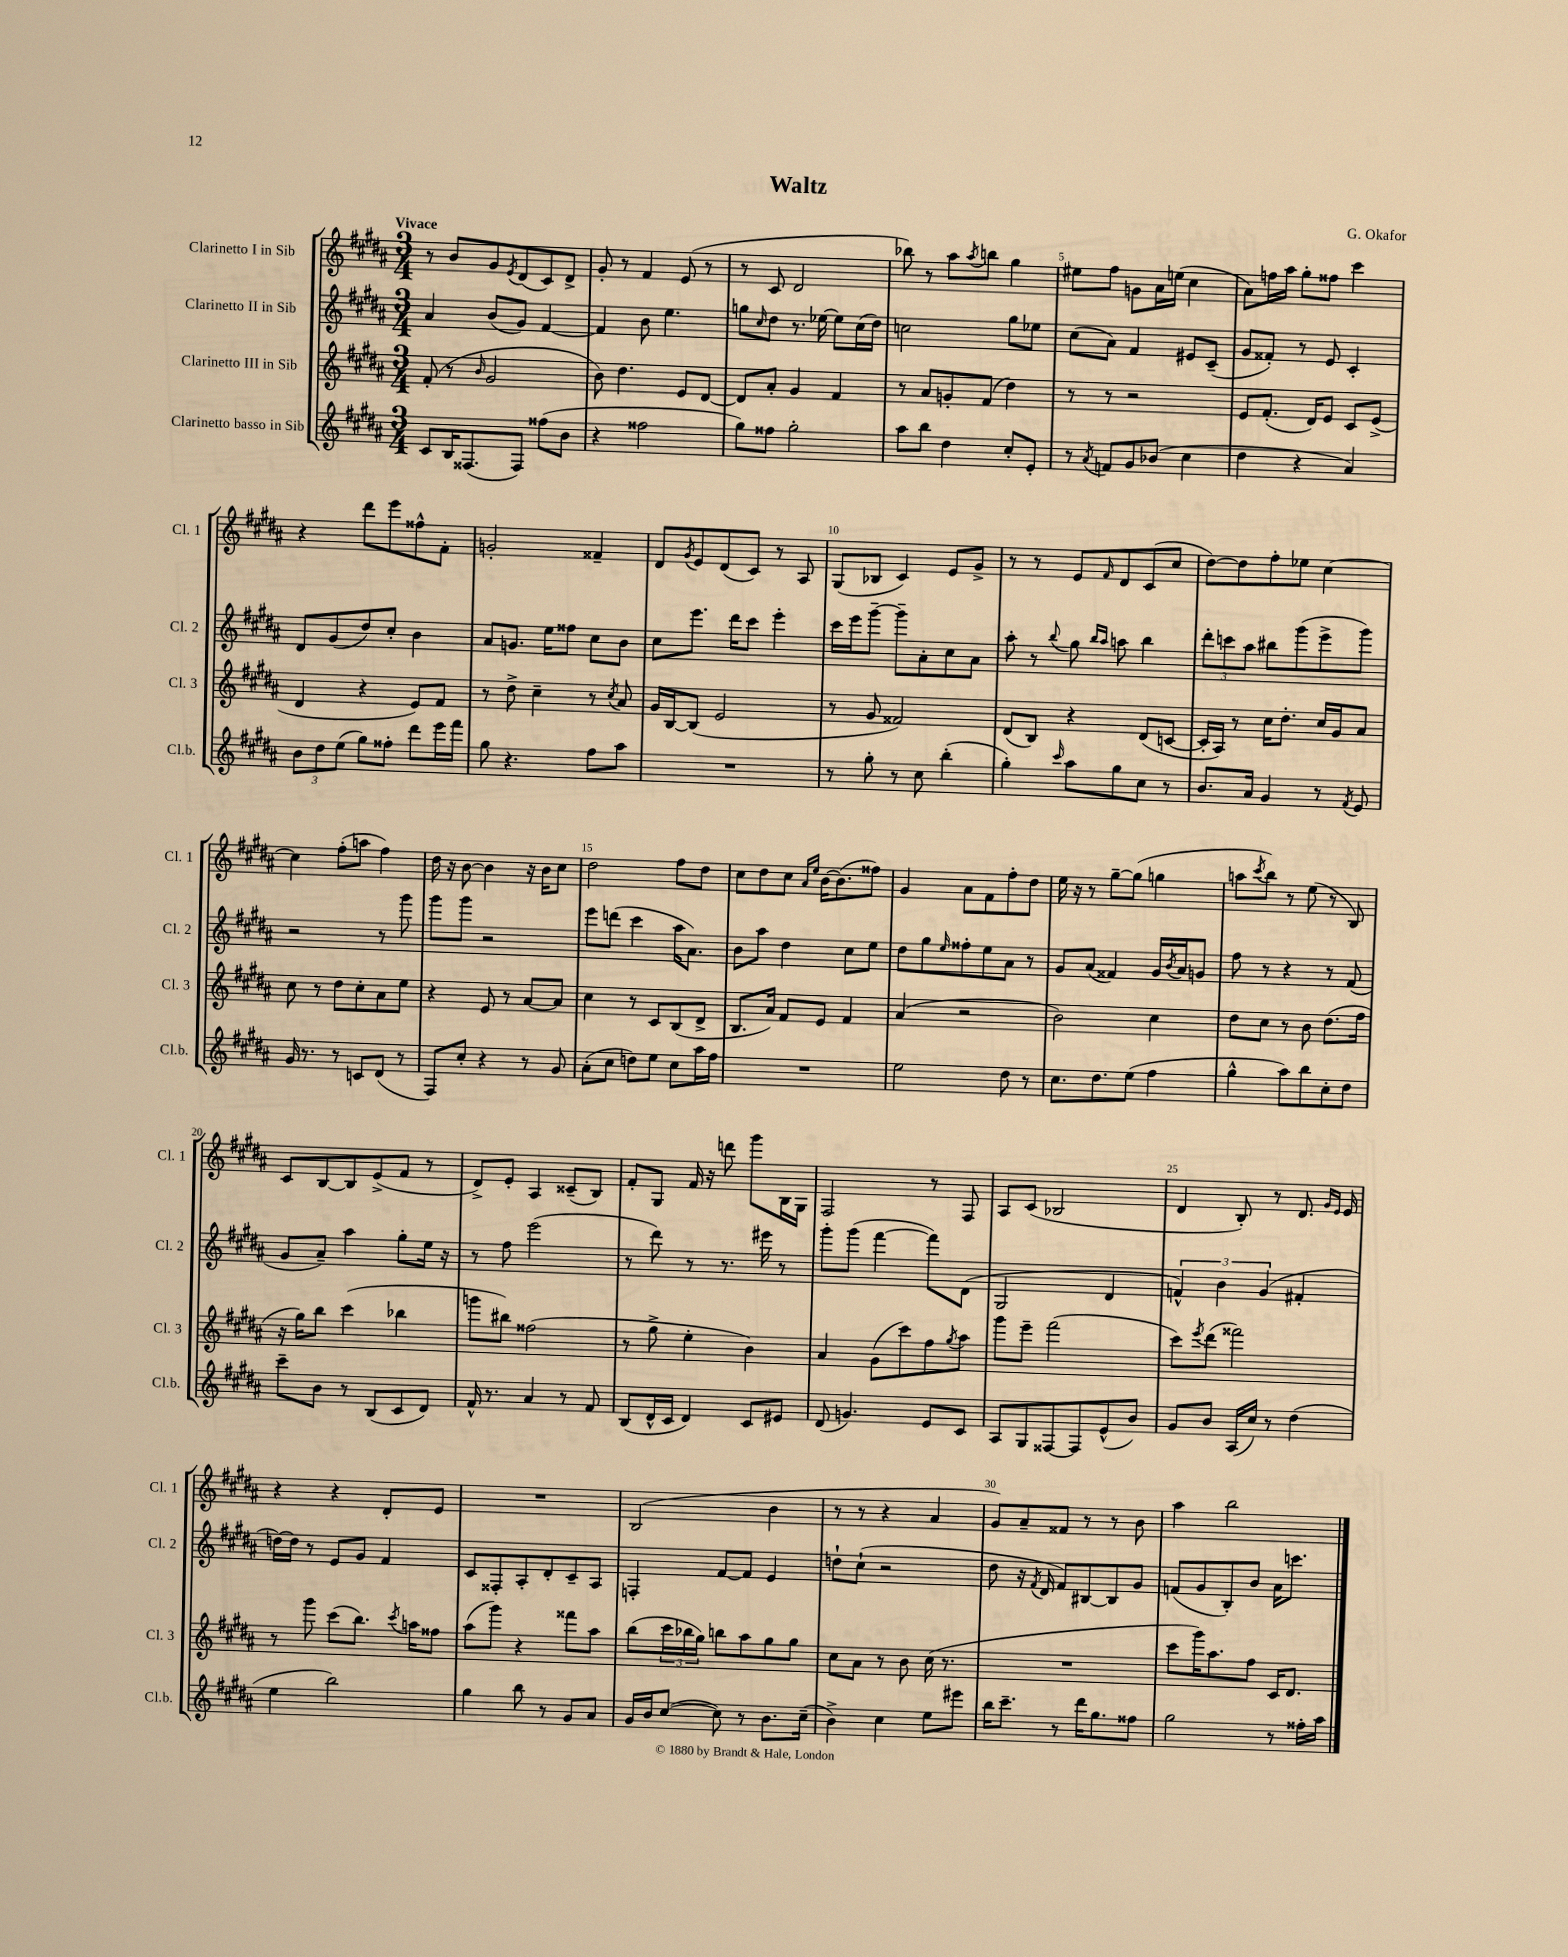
\header { title = "Waltz" composer = "G. Okafor" }
<<
\new StaffGroup <<
\new Staff = "s0" \with { instrumentName = "Clarinetto I in Sib" shortInstrumentName = "Cl. 1" } {
    \clef treble \key b \major \numericTimeSignature \time 3/4 \tempo "Vivace"
    r8 b'8 gis'8 \acciaccatura { e'8 } dis'8( cis'8) dis'8-> |
    gis'8-. r8 fis'4 e'8( r8 |
    r8 cis'8 dis'2 |
    bes''8) r8 ais''8 \acciaccatura { ais''8 } b''8 gis''4 |
    eis''8 fis''8 g'8 ais'16 e''16( cis''4 |
    ais'8) f''16 ais''16 gis''8-. fisis''8 cis'''4 |
    r4 dis'''8 e'''8 fisis''8-^ fis'8-. |
    g'2-. fisis'4-- |
    dis'8 \acciaccatura { gis'8 } e'8 dis'8( cis'8) r8 ais8 |
    gis8( bes8 cis'4) e'8 gis'8-> |
    r8 r8 e'8 \grace { fis'16 } dis'8 cis'8( cis''8 |
    dis''8~) dis''8 fis''8-. ees''8 cis''4~ |
    cis''4 fis''8-.( a''8 fis''4) |
    dis''16 r16 b'8~ b'4 r16 b'16 cis''8 |
    dis''2 fis''8 dis''8 |
    cis''8 dis''8 cis''8 \grace { ais'16 e''16 } b'16~ b'8.( fisis''8) |
    gis'4 ais'8 fis'8 fis''8-. dis''8 |
    e''16 r16 r8 gis''8~-- gis''8( g''4 |
    a''8 \acciaccatura { cis'''8 } b''8) r8 e''8( r8 b8) |
    cis'8 b8~ b8 e'8->( fis'8 r8 |
    dis'8->) e'8-. ais4 cisis'8--( b8) |
    fis'8-. gis8 fis'16 r16 d'''8 gis'''8 b16 gis16 |
    fis2 r8 fis8 |
    ais8 cis'8( bes2 |
    dis'4 b8-.) r8 dis'8. \grace { gis'16 e'16 } e'16 |
    r4 r4 dis'8-. e'8 |
    R2. |
    b2( b'4 |
    r8 r8 r4 ais'4 |
    gis'8) ais'8-- fisis'8 r8 r8 b'8 |
    ais''4 b''2 \bar "|." |
}
\new Staff = "s1" \with { instrumentName = "Clarinetto II in Sib" shortInstrumentName = "Cl. 2" } {
    \clef treble \key b \major \numericTimeSignature \time 3/4
    ais'4 b'8( gis'8) fis'4~ |
    fis'4 b'8 e''4. |
    g''8 \grace { cis''16 } dis''8 r8. ees''16~ ees''8 cis''16( dis''16) |
    c''2 gis''8 ees''8 |
    cis''8( ais'8) fis'4 eis'8 cis'8--( |
    gis'8 fisis'8-.) r8 e'8 cis'4-. |
    dis'8 gis'8( dis''8) cis''8-. b'4 |
    ais'8 g'8. e''16 fisis''8 cis''8 b'8 |
    cis''8 e'''8. dis'''16 cis'''8 e'''4-. |
    cis'''16 e'''16 gis'''8~-- gis'''8-- ais'8-. cis''8 ais'8 |
    ais''8-. r8 \appoggiatura { b''8 } gis''8 \grace { b''16 ais''16 } a''8 b''4 |
    \tuplet 3/2 { dis'''8-. c'''8 ais''8 } bis''8 gis'''8( e'''8-> gis'''8) |
    r2 r8 gis'''8 |
    gis'''8 gis'''8 r2 |
    e'''8 d'''8( cis'''4 ais''16 ais'8.) |
    b'8 ais''8 dis''4 cis''8 e''8 |
    dis''8 gis''8 \grace { e''16 } fisis''8-. e''8 ais'8 r8 |
    gis'8 ais'8( fisis'4) gis'16 \acciaccatura { b'8 } ais'16 g'8 |
    fis''8 r8 r4 r8 fis'8( |
    gis'8 ais'8--) ais''4 gis''8-. e''16 r16 |
    r8 fis''8 e'''2( |
    r8 dis'''8) r8 r8. eis'''16 r8 |
    gis'''8-. gis'''8( fis'''4~ fis'''8) dis'8( |
    gis2 dis'4 |
    \tuplet 3/2 { f'4-^) b'4 gis'4( } fis'4-. |
    d''16~) d''16 r8 e'8 gis'8 fis'4 |
    cis'8 fisis8-. ais8-. dis'8-. cis'8-- ais8 |
    f4-. fis'8~ fis'8 e'4 |
    d''8-! cis''8-!( r2 |
    dis''8 r16 \acciaccatura { fis'8 } dis'16 fis'8) bis8~ bis8 gis'8 |
    f'8( gis'8 b8-.) b'8 ais'16 c'''8. \bar "|." |
}
\new Staff = "s2" \with { instrumentName = "Clarinetto III in Sib" shortInstrumentName = "Cl. 3" } {
    \clef treble \key b \major \numericTimeSignature \time 3/4
    fis'8-.( r8 \grace { b'16 } gis'2 |
    b'8) dis''4. e'8 dis'8~ |
    dis'8 ais'8-. gis'4 fis'4 |
    r8 ais'8 g'8-. fis'8( dis''4) |
    r8 r8 r2 |
    e'8 fis'8.-.( dis'16) e'8 cis'8 e'8->( |
    dis'4 r4 e'8) fis'8 |
    r8 dis''8-> cis''4-- r8 \acciaccatura { cis''8 } ais'8 |
    gis'16 b16~ b8( e'2 |
    r8 gis'8 fisis'2) |
    dis'8( b8) r4 dis'8( c'8~ |
    c'16-. ais16) r8 cis''16 dis''8.-. cis''16 gis'16 ais'8 |
    cis''8 r8 dis''8 cis''8-. ais'8 e''8 |
    r4 e'8 r8 ais'8~ ais'8 |
    cis''4 r8 cis'8 b8( dis'8-> |
    b8. ais'16) fis'8 e'8 fis'4 |
    ais'4( r2 |
    b'2) cis''4 |
    dis''8 cis''8 r8 b'8 dis''8.( fis''16 |
    r16 gis''16) b''8 cis'''4( bes''4 |
    g'''8 bis''8) fisis''2( |
    r8 gis''8-> e''4-. b'4) |
    ais'4 gis'8( cis'''8) fis''8 \acciaccatura { gis''8 } ais''8 |
    gis'''8 e'''8-- fis'''2( |
    cis'''8) \acciaccatura { e'''8 } dis'''8( fisis'''2) |
    r8 gis'''8 cis'''8( b''8.) \acciaccatura { cis'''8 } a''16 fisis''8 |
    ais''8( gis'''8) r4 fisis'''8 ais''8 |
    b''8( \tuplet 3/2 { cis'''16 bes''16 gis''16) } b''8 ais''8 gis''8 gis''8 |
    cis''8 ais'8 r8 b'8 cis''16( r8. |
    R2. |
    cis'''8 gis'''16) ais''8. fis''8 cis'16 dis'8. \bar "|." |
}
\new Staff = "s3" \with { instrumentName = "Clarinetto basso in Sib" shortInstrumentName = "Cl.b." } {
    \clef treble \key b \major \numericTimeSignature \time 3/4
    cis'8 b16 fisis8.( fisis8) fisis''8( b'8 |
    r4 fisis''2 |
    gis''8) fisis''8 gis''2-. |
    ais''8 b''8 dis''4 cis''8-. e'8-. |
    r8 \acciaccatura { ais'8 } f'8 gis'8 bes'8( cis''4 |
    dis''4 r4 ais'4) |
    \tuplet 3/2 { b'8 dis''8 e''8( } gis''8) fisis''8-. dis'''8 e'''16 fis'''16 |
    gis''8 r4. fis''8 ais''8 |
    R2. |
    r8 gis''8-. r8 cis''8 b''4-.( |
    gis''4-.) \grace { cis'''16 } ais''8 gis''8 cis''8 r8 |
    b'8. ais'16 gis'4 r8 \acciaccatura { fis'8 } e'8 |
    gis'16 r8. r8 c'8 dis'8( r8 |
    fis8) cis''8-. r4 r8 gis'8 |
    ais'8-.( cis''8 d''8) e''8 cis''8 ais''16 fis''16 |
    R2. |
    e''2 dis''8 r8 |
    cis''8. dis''8. e''8( fis''4 |
    gis''4-^ ais''8) b''8 cis''8-. dis''8 |
    cis'''8-- b'8 r8 b8( cis'8 dis'8) |
    fis'16-^ r8. ais'4 r8 fis'8 |
    b8( dis'16-^ cis'16 dis'4) cis'8 eis'8 |
    dis'8( g'4.) e'8 cis'8 |
    ais8 gis8 fisis8~ fisis8 e'8-^( b'8) |
    gis'8 b'8 ais16( cis''16) r8 dis''4( |
    e''4 b''2) |
    gis''4 b''8 r8 gis'8 ais'8 |
    gis'16 b'16 cis''8~( cis''8) r8 b'8. cis''16--( |
    b'4->) cis''4 e''8 eis'''8 |
    b''16 cis'''8.-- r8 dis'''16 gis''8. fisis''8 |
    gis''2 r8 fisis''16-. ais''16 \bar "|." |
}
>>
>>
\layout { \context { \Score \override BarNumber.break-visibility = ##(#f #t #t) barNumberVisibility = #(every-nth-bar-number-visible 5) } }
